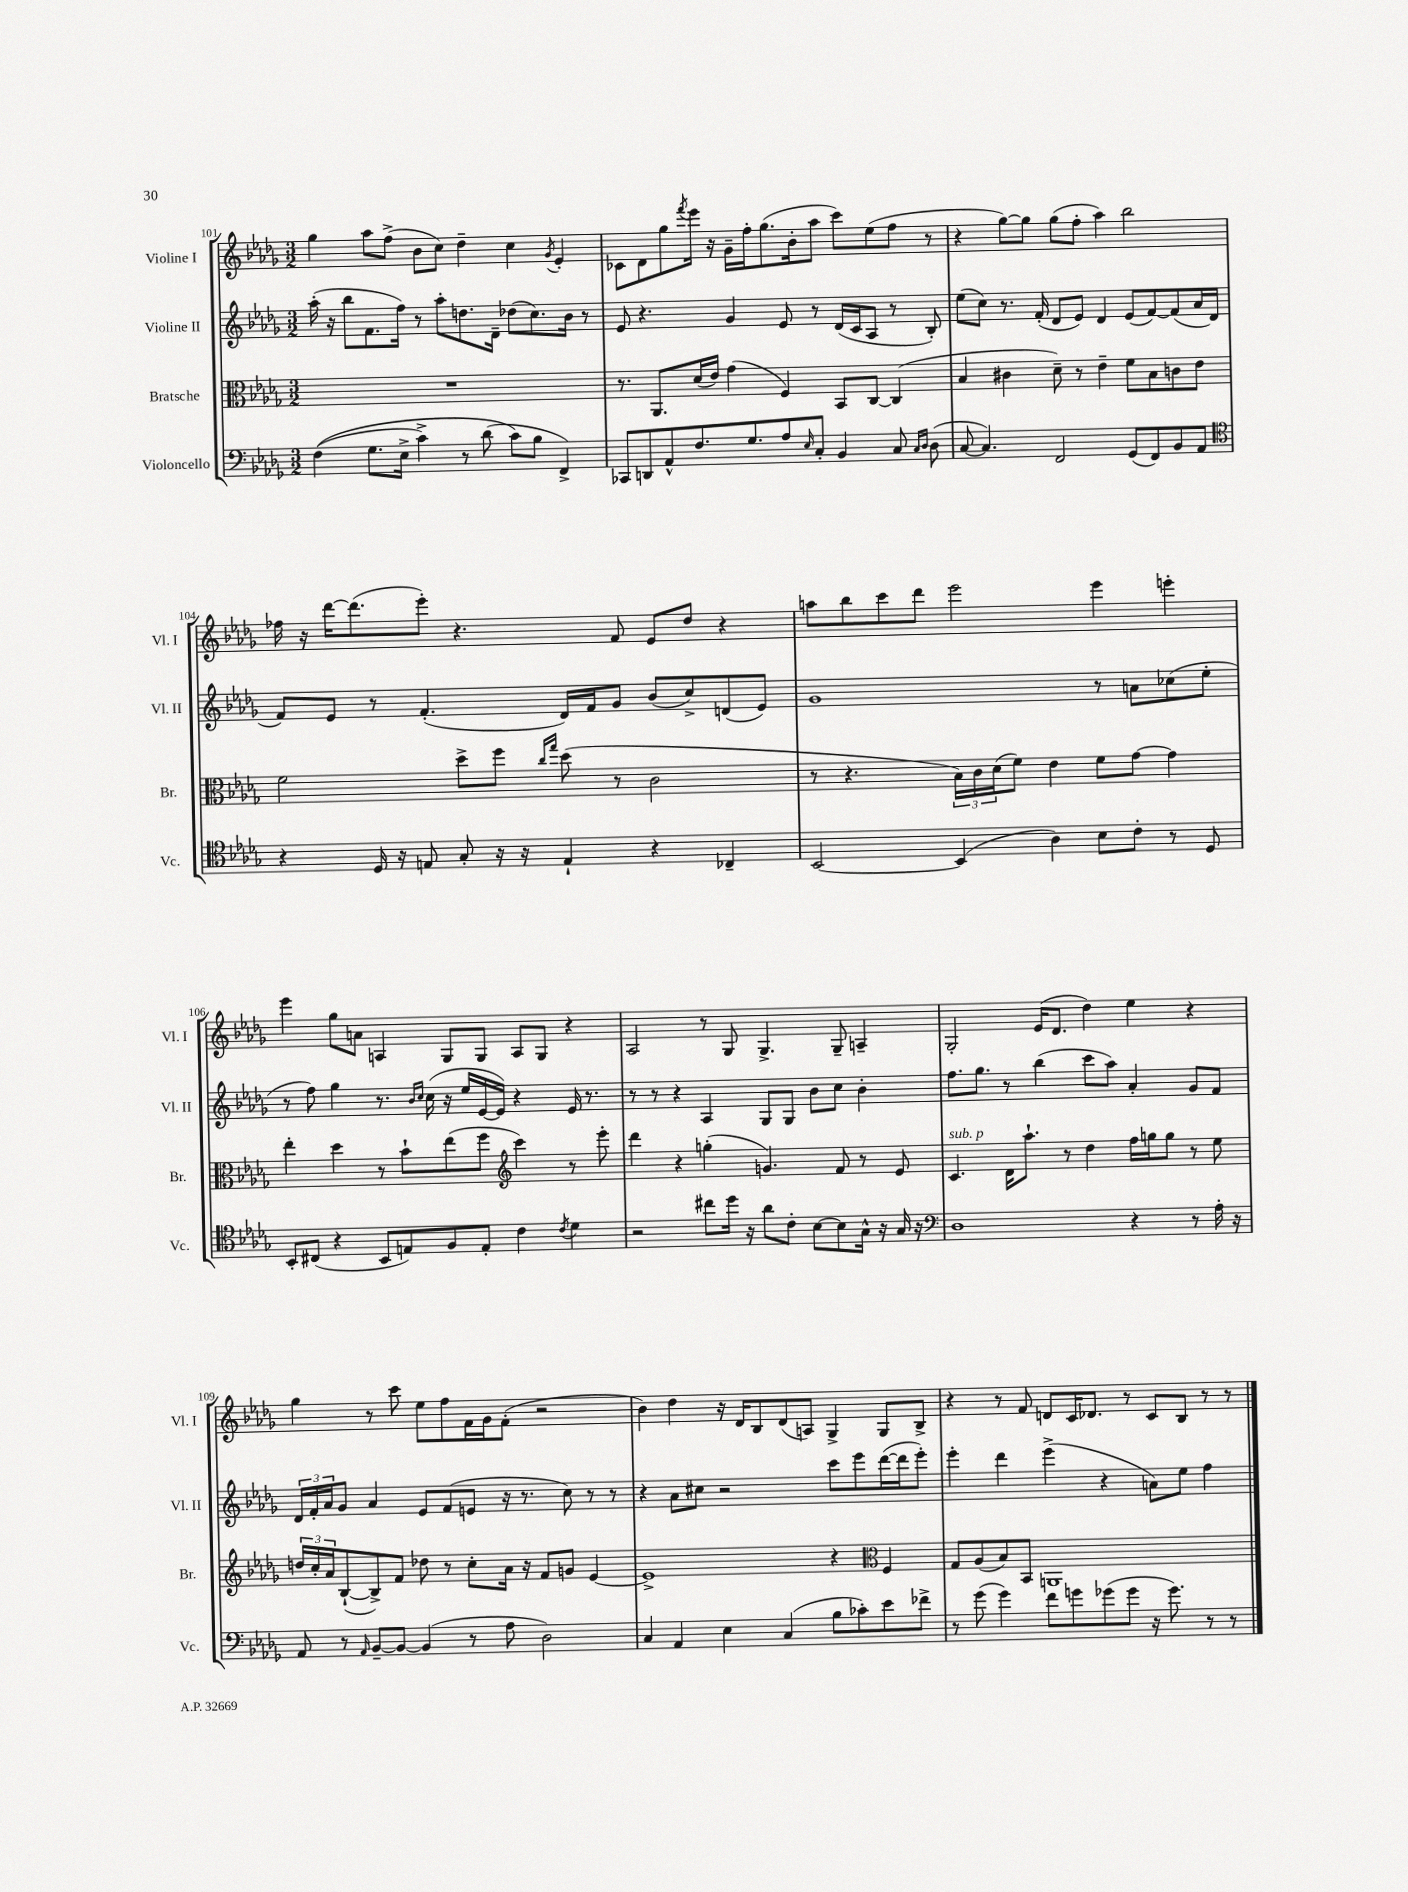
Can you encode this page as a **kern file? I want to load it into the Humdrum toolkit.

**kern	**kern	**kern	**kern
*staff4	*staff3	*staff2	*staff1
*clefF4	*clefC3	*clefG2	*clefG2
*k[b-e-a-d-g-]	*k[b-e-a-d-g-]	*k[b-e-a-d-g-]	*k[b-e-a-d-g-]
*M3/2	*M3/2	*M3/2	*M3/2
&((4F\	1.r	(16aa-'\	4gg-\
.	.	16r	.
.	.	8bb-\L	.
8.G-\L	.	8.f\	8aa-\L
.	.	.	(8ff^\J
16E-^\Jk	.	16ff\Jk)	.
4c^\)	.	8r	8b-\L
.	.	8aa-'\L	8cc\J)
8r	.	8.dd\	4dd-~\
(8d-\	.	.	.
.	.	16d-~\Jk	.
8c\L&)	.	(8dd-\L	4cc\
8B-\J	.	8.cc\)	.
.	.	.	8qg-/
4FF^/)	.	.	4e-'/
.	.	16b-\Jk	.
.	.	8r	.
=	=	=	=
8CC-/L	8.r	8e-/	8c-\L
8DD/	.	4.r	8d-\
.	8.AA-/L	.	.
8AA-^^/	.	.	8gg-\
.	.	.	8qfff/
8.F/	(16d-/L	.	16eee-\Jk
.	16e-/JJ)	.	16r
.	(4g-\	4g-/	16g-~\LL
8.G-/	.	.	16ff'\J
.	.	.	(8.gg-\
8A-/	4F/)	8e-/	.
.	.	.	16b-'\k
16qqE-/	.	.	.
8C'/J	.	8r	8aa-\J
4BB-/	8BB-/L	(16d-/LL	8ccc\L)
.	.	16c/J	.
.	[8C/J	8A-/J	(8ee-\
8C/	(4C/]	8r	8ff\J
16qqC/LL	.	.	.
16qqD-/JJ	.	.	.
(8D-\	.	8B-'/)	8r
=	=	=	=
[8C/	4B-/	(8ee-\L	4r
4.C/])	.	8cc\J)	.
.	4c#\	8.r	[8gg-\L)
.	.	.	8gg-\]J
.	.	(16f'/	.
2FF/	8d-~\)	8d-/L	(8gg-\L
.	8r	8e-/J)	8ff'\J
.	4e-~\	4d-/	4aa-\)
(8GG-/L	8f\L	(8e-/L	2bb-\
8FF/)	8B-\	[8f/)	.
8BB-/	8c\	(8f/]	.
8AA-/J	8e-\J	16a-/L	.
.	.	16d-/JJ	.
=	=	=	=
*clefC4	*	*	*
4r	2f\	8f/L)	16ff-\
.	.	.	16r
.	.	8e-/J	[16ddd-\LK
.	.	.	(8.ddd-\]
16D-/	.	8r	.
16r	.	.	.
8E/	.	(4.f'/	8eee-'\J)
8G-'/	8dd-^\L	.	4.r
16r	8ff\J	.	.
16r	.	.	.
.	16qqcc/LL	.	.
.	16qqgg-/JJ	.	.
4E`/	(8dd-\	16d-/LL)	.
.	.	16f/J	.
.	8r	8g-/J	8f/
4r	2c\	(8b-/L	8e-/L
.	.	8cc^/)	8dd-/J
4C-~/	.	(8d/	4r
.	.	8e-/J)	.
=	=	=	=
[2BB-/	8r	1g-	8aa\L
.	4.r	.	8bb-\
.	.	.	8ccc\
.	.	.	8ddd-\J
(4BB-/]	24B-\LL)	.	2eee-\
.	24c\	.	.
.	(24d-\J	.	.
.	8f\J)	.	.
4A-\)	4e-\	.	.
8B-\L	8f\L	8r	4eee-\
8c'\J	[8g-\J	8a\L	.
8r	4g-\]	(8cc-\	4eee'\
8D-/	.	8ee-'\J	.
=	=	=	=
8BB-'/L	4ee-'\	8r	4eee-\
(8C#/J	.	8ff\)	.
4r	4dd-\	4gg-\	8gg-\L
.	.	.	8a\J
8BB-/L	8r	8.r	4A/
8E/)	8b-`\L	.	.
.	.	16qqb-/LL	.
.	.	16qqcc/JJ	.
.	.	(16cc\	.
8F/	(8ee-\	16r	8G-/L
.	.	16ee-/LL	.
8E'/J	8ff\J	[16e-/	8G-/J
.	.	16e-/]JJ)	.
*	*clefG2	*	*
4c\	4ccc\)	4r	8A/L
.	.	.	8G-/J
8qc/	.	.	.
4d-\	8r	16e-/	4r
.	.	8.r	.
.	8eee-'\	.	.
=	=	=	=
2r	4ddd-\	8r	2A-/
.	.	8r	.
.	4r	4r	.
8cc#\L	(4gg'\	4A-/	8r
16dd-\Jk	.	.	8G-/
16r	.	.	.
8a-\L	4.g/)	8G-/L	4.G-^/
8c'\J	.	8G-/J	.
[8B-\L	.	8b-\L	.
8B-\]	8f/	8cc\J	8G-~/
16G-^^\Jk	8r	4b-'\	4A~/
16r	.	.	.
16G-/	8e-/	.	.
16r	.	.	.
=	=	=	=
*clefF4	*	*	*
1D-	4.c/	8.ff\L	2G-'/
.	.	8.gg-\J	.
.	16d-\LK	8r	.
.	8.aa-`\J	.	.
.	.	(4bb-\	(16e-/LK
.	.	.	8.d-/J
.	8r	.	.
.	4dd-\	8ccc\L	4dd-\)
.	.	8aa-\J)	.
4r	16ff\LL	4a-'/	4ee-\
.	16gg\J	.	.
.	8gg\J	.	.
8r	8r	8g-/L	4r
16A-'\	8ee-\	8f/J	.
16r	.	.	.
=	=	=	=
8AA-/	24dd/LL	24d-/LL	4gg-\
.	24cc'/	24f'/	.
.	24a-/J	24a-/J	.
8r	([8B-`/	8g-/J	.
16qqAA-/	.	.	.
[8BB-~/L	8B-^/])	4a-/	8r
8BB-/_J	8f/J	.	8ccc\
(4BB-/]	8dd-\	8e-/L	8ee-\L
.	8r	(8f/	8ff\
8r	8cc'\L	8e/J	16f\L
.	.	.	16g-\J
8A-\	16a-\Jk	16r	(8f'\J
.	16r	8.r	.
2D-\)	8f/L	.	2r
.	8g/J	8cc\)	.
.	[4e-/	8r	.
.	.	8r	.
=	=	=	=
4C/	1e-^]	4r	4b-\)
4AA-/	.	8a-\L	4dd-\
.	.	8cc#\J	.
4E-\	.	2r	16r
.	.	.	16d-/LK
.	.	.	8B-/
(4C/	.	.	(8d-/
.	.	.	8A/J)
8B-\L	4r	8ccc\L	4G-^/
8c-'\)	.	8eee-\	.
*	*clefC3	*	*
8e-\	4F/	([16ddd-\L	8G-/L
.	.	16ddd-\]J	.
8f-^\J	.	8eee-'\J)	8B-^/J
=	=	=	=
8r	8G-/L	4eee-'\	4r
(8g-\	(8A-/	.	.
4g-\)	8B-/)	4ddd-\	8r
.	8BB-/J	.	8f/
8f\L	1AA	(4eee-^\	8d/L
8g\	.	.	16c/K
.	.	.	8.d-/J
(8g-\	.	4r	.
8g-\J	.	.	8r
16r	.	8a\L)	8c/L
8.g-\)	.	.	.
.	.	8ee-\J	8B-/J
8r	.	4ff\	8r
8r	.	.	8r
==	==	==	==
*-	*-	*-	*-
